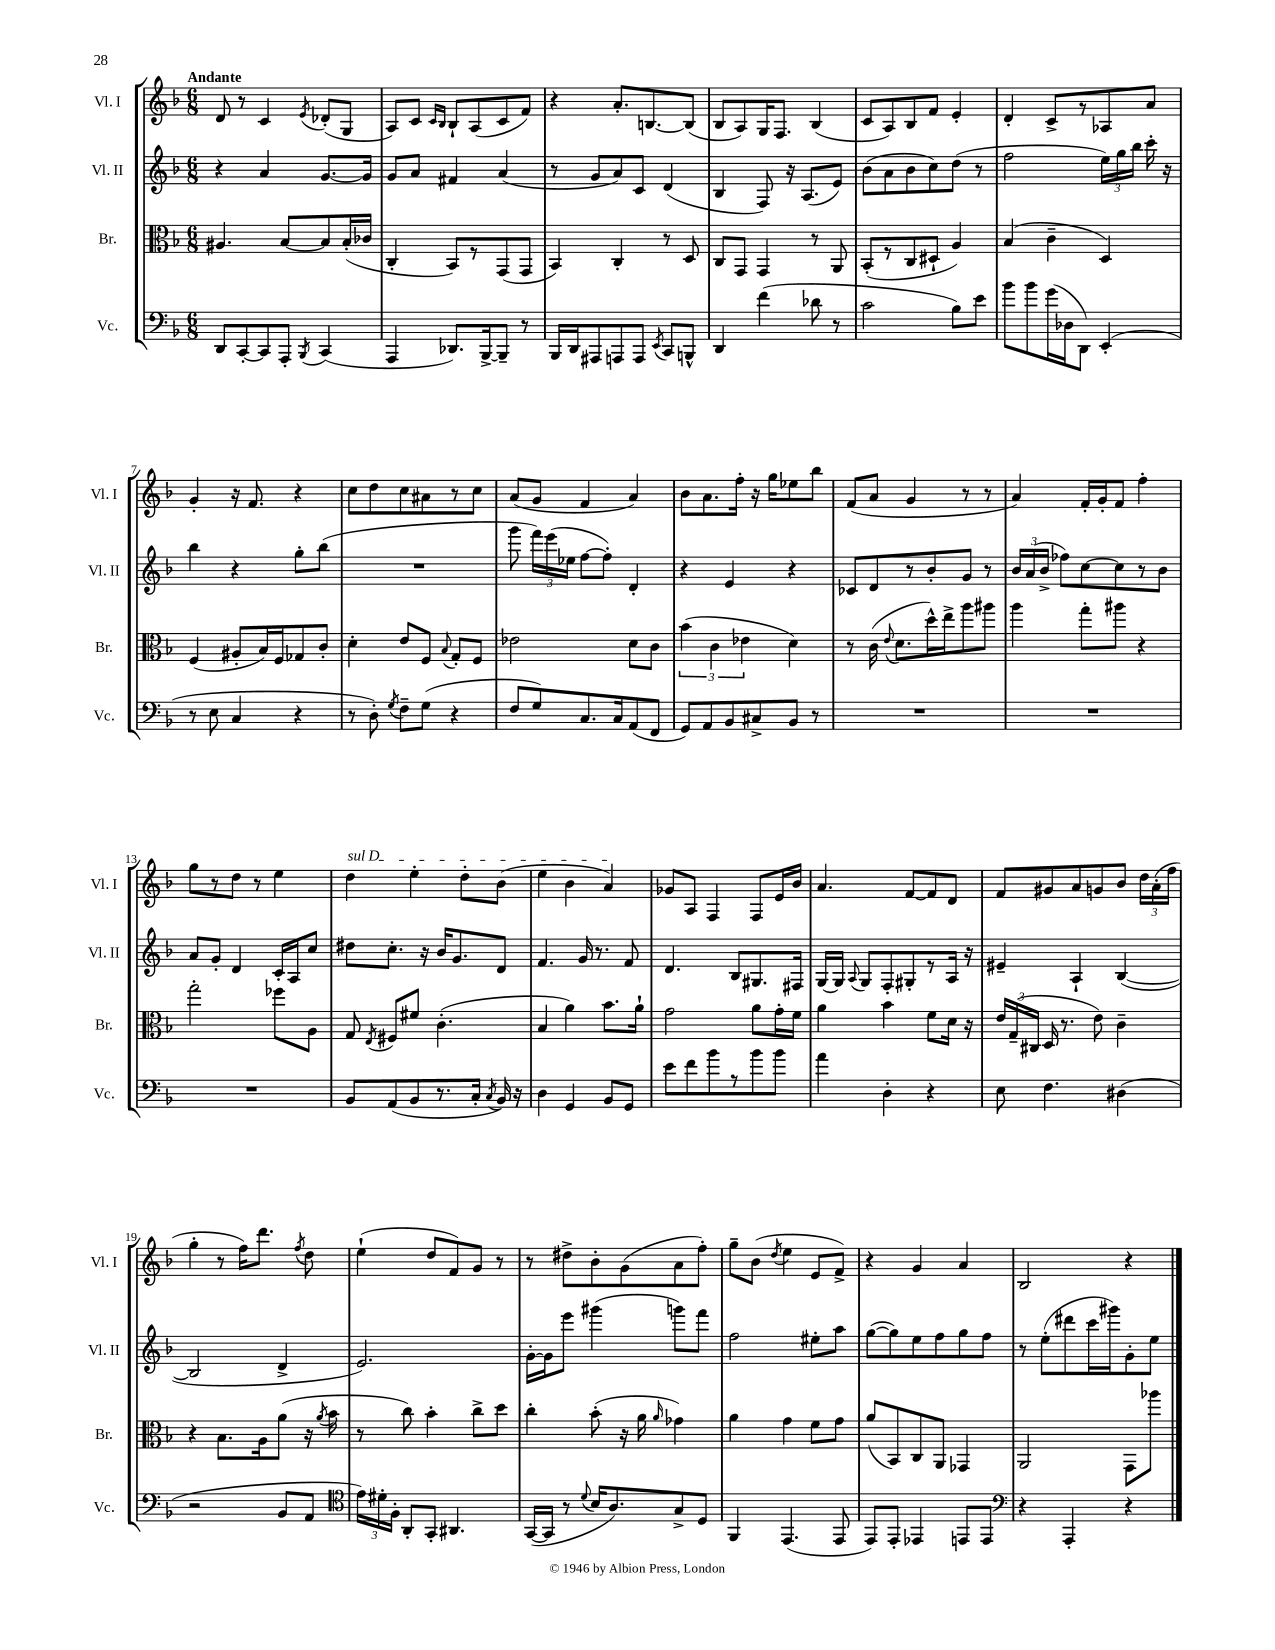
<<
\new StaffGroup <<
\new Staff = "s0" \with { instrumentName = "Vl. I" shortInstrumentName = "Vl. I" } {
    \clef treble \key f \major \numericTimeSignature \time 6/8 \tempo "Andante"
    \autoBeamOff d'8 r8 c'4 \acciaccatura { e'8 } des'8[-.( g8] |
    a8[) c'8] \grace { c'16[ bes16] } bes8[-! a8( c'8 f'8]) |
    r4 a'8.[-. b8.~ b8]( |
    bes8[ a8) g16 f8.] bes4( |
    c'8[ a8) bes8 f'8] e'4-. |
    d'4-. c'8[-> r8 aes8 a'8] |
    g'4-. r16 f'8. r4 |
    c''8[ d''8 c''8 ais'8 r8 c''8] |
    a'8[( g'8] f'4 a'4) |
    bes'8[ a'8. f''16]-. r16 g''16[ ees''8 bes''8] |
    f'8[( a'8] g'4 r8 r8 |
    a'4) f'16[-. g'16-. f'8] f''4-. |
    g''8[ r8 d''8] r8 e''4 |
    \once \override TextSpanner.bound-details.left.text = \markup { \italic "sul D" } d''4\startTextSpan e''4-. d''8[-. bes'8]( |
    e''4 bes'4 a'4\stopTextSpan) |
    ges'8[ a8] f4 f8[ e'16 bes'16] |
    a'4. f'8[~ f'8 d'8] |
    f'8[ gis'8 a'8 g'8 bes'8] \tuplet 3/2 { d''16[ a'16-.( f''16] } |
    g''4-. r8 f''16[) d'''8.] \acciaccatura { f''8 } d''8 |
    e''4-!( d''8[ f'8) g'8] r8 |
    r8 dis''8[-> bes'8-. g'8( a'8 f''8]-.) |
    g''8[-- bes'8]( \acciaccatura { d''8 } e''4 e'8[ f'8]->) |
    r4 g'4 a'4 |
    bes2 r4 \bar "|." |
}
\new Staff = "s1" \with { instrumentName = "Vl. II" shortInstrumentName = "Vl. II" } {
    \clef treble \key f \major \numericTimeSignature \time 6/8
    \autoBeamOff r4 a'4 g'8.[~ g'16] |
    g'8[ a'8] fis'4 a'4( |
    r8 g'8[ a'8) c'8] d'4( |
    bes4 f8) r16 a8.[( e'8]) |
    bes'8[( a'8 bes'8 c''8) d''8]( r8 |
    f''2 \tuplet 3/2 { e''16[) g''16 bes''16] } c'''16-. r16 |
    bes''4 r4 g''8[-. bes''8]( |
    R2. |
    g'''8 \tuplet 3/2 { f'''16[) e'''16( ees''16] } f''8[~ f''8]-.) d'4-. |
    r4 e'4 r4 |
    ces'8[ d'8 r8 bes'8-. g'8] r8 |
    \tuplet 3/2 { bes'16[ a'16( bes'16]-> } fes''8[) c''8~ c''8 r8 bes'8] |
    a'8[ g'8]-. d'4 c'16[-. a16 c''8] |
    dis''8[ c''8.]-. r16 bes'16[ g'8. d'8] |
    f'4. g'16 r8. f'8 |
    d'4. bes8[ gis8. fis16] |
    g16[~ g16] \appoggiatura { a8 } g8[ f8-. gis8-. r8 a16] r16 |
    eis'4-- a4-! bes4~( |
    bes2 d'4-> |
    e'2.) |
    g'16[~-. g'16 e'''8] gis'''4( g'''8[) f'''8] |
    f''2 eis''8[-. a''8] |
    g''8[~( g''8) e''8 f''8 g''8 f''8] |
    r8 e''8[-.( dis'''8 c'''16 gis'''16) g'8-. e''8] \bar "|." |
}
\new Staff = "s2" \with { instrumentName = "Br." shortInstrumentName = "Br." } {
    \clef alto \key f \major \numericTimeSignature \time 6/8
    \autoBeamOff ais4. bes8[~ bes8 bes16-.( ces'16] |
    c4-. bes,8[) r8 g,8( g,8] |
    bes,4) c4-. r8 d8 |
    c8[ g,8] g,4 r8 a,8 |
    bes,8[-.( r8 c8 dis8]-! a4) |
    bes4( c'4-- d4) |
    f4( ais8[-. bes16) f16 ges8 c'8]-. |
    d'4-. e'8[ f8] \appoggiatura { bes8 } g8[-. f8] |
    ees'2 d'8[ c'8] |
    \tuplet 3/2 { bes'4( c'4 ees'4 } d'4) |
    r8 c'16( \appoggiatura { e'8 } d'8.[ d''16-^) e''16-> a''8 ais''8] |
    a''4 g''8[-. ais''8] r4 |
    g''2-. fes''8[ a8] |
    g8 \acciaccatura { e8 } fis8[ fis'8] c'4.-.( |
    bes4 a'4) bes'8.[ a'16]-! |
    g'2 a'8[ g'16-. f'16] |
    a'4 bes'4 f'8[ d'16] r16 |
    \tuplet 3/2 { e'16[ g16--( cis16] } d16 r8. e'8) c'4-- |
    r4 bes8.[ a16 a'8]( r16 \acciaccatura { a'8 } bes'16 |
    r8 c''8) bes'4-. c''8[-> d''8] |
    c''4-. bes'8-.( r16 a'16 \grace { a'16 } ges'4) |
    a'4 g'4 f'8[ g'8] |
    a'8[( bes,8) c8 a,8] ges,4 |
    a,2 g,8[ aes''8] \bar "|." |
}
\new Staff = "s3" \with { instrumentName = "Vc." shortInstrumentName = "Vc." } {
    \clef bass \key f \major \numericTimeSignature \time 6/8
    \autoBeamOff d,8[ c,8~-. c,8 a,,8]-. \acciaccatura { bes,,8 } c,4( |
    a,,4 des,8.[) bes,,16~-> bes,,8]-- r8 |
    bes,,16[ d,16 ais,,8 a,,8 a,,8] \acciaccatura { e,8 } c,8[ b,,8]-^ |
    d,4 f'4( des'8 r8 |
    c'2 bes8[) e'8] |
    bes'8[ bes'8 g'16( des16 d,8]) e,4-.( |
    r8 e8 c4 r4 |
    r8 d8-.) \acciaccatura { g8 } f8[-- g8]( r4 |
    f8[ g8) c8. c16 a,8( f,8] |
    g,8[) a,8 bes,8 cis8-> bes,8] r8 |
    R2. |
    R2. |
    R2. |
    bes,8[ a,8( bes,8 r8. c16]-. \acciaccatura { c8 } bes,16) r16 |
    d4 g,4 bes,8[ g,8] |
    e'8[ f'8 bes'8 r8 bes'8 bes'8] |
    a'4 d4-. r4 |
    e8 f4. dis4( |
    r2 bes,8[ a,8] |
    \clef tenor \tuplet 3/2 { e'16[) dis'16-. f16]-. } a,8[-. g,8]-. ais,4. |
    g,16[~( g,16] r8 \appoggiatura { d'8 } bes16[ a8.) g8-> d8] |
    f,4 e,4.( e,8 |
    e,8[) e,8]-. ees,4 e,8[ e,8] |
    \clef bass r4 a,,4-. r4 \bar "|." |
}
>>
>>
